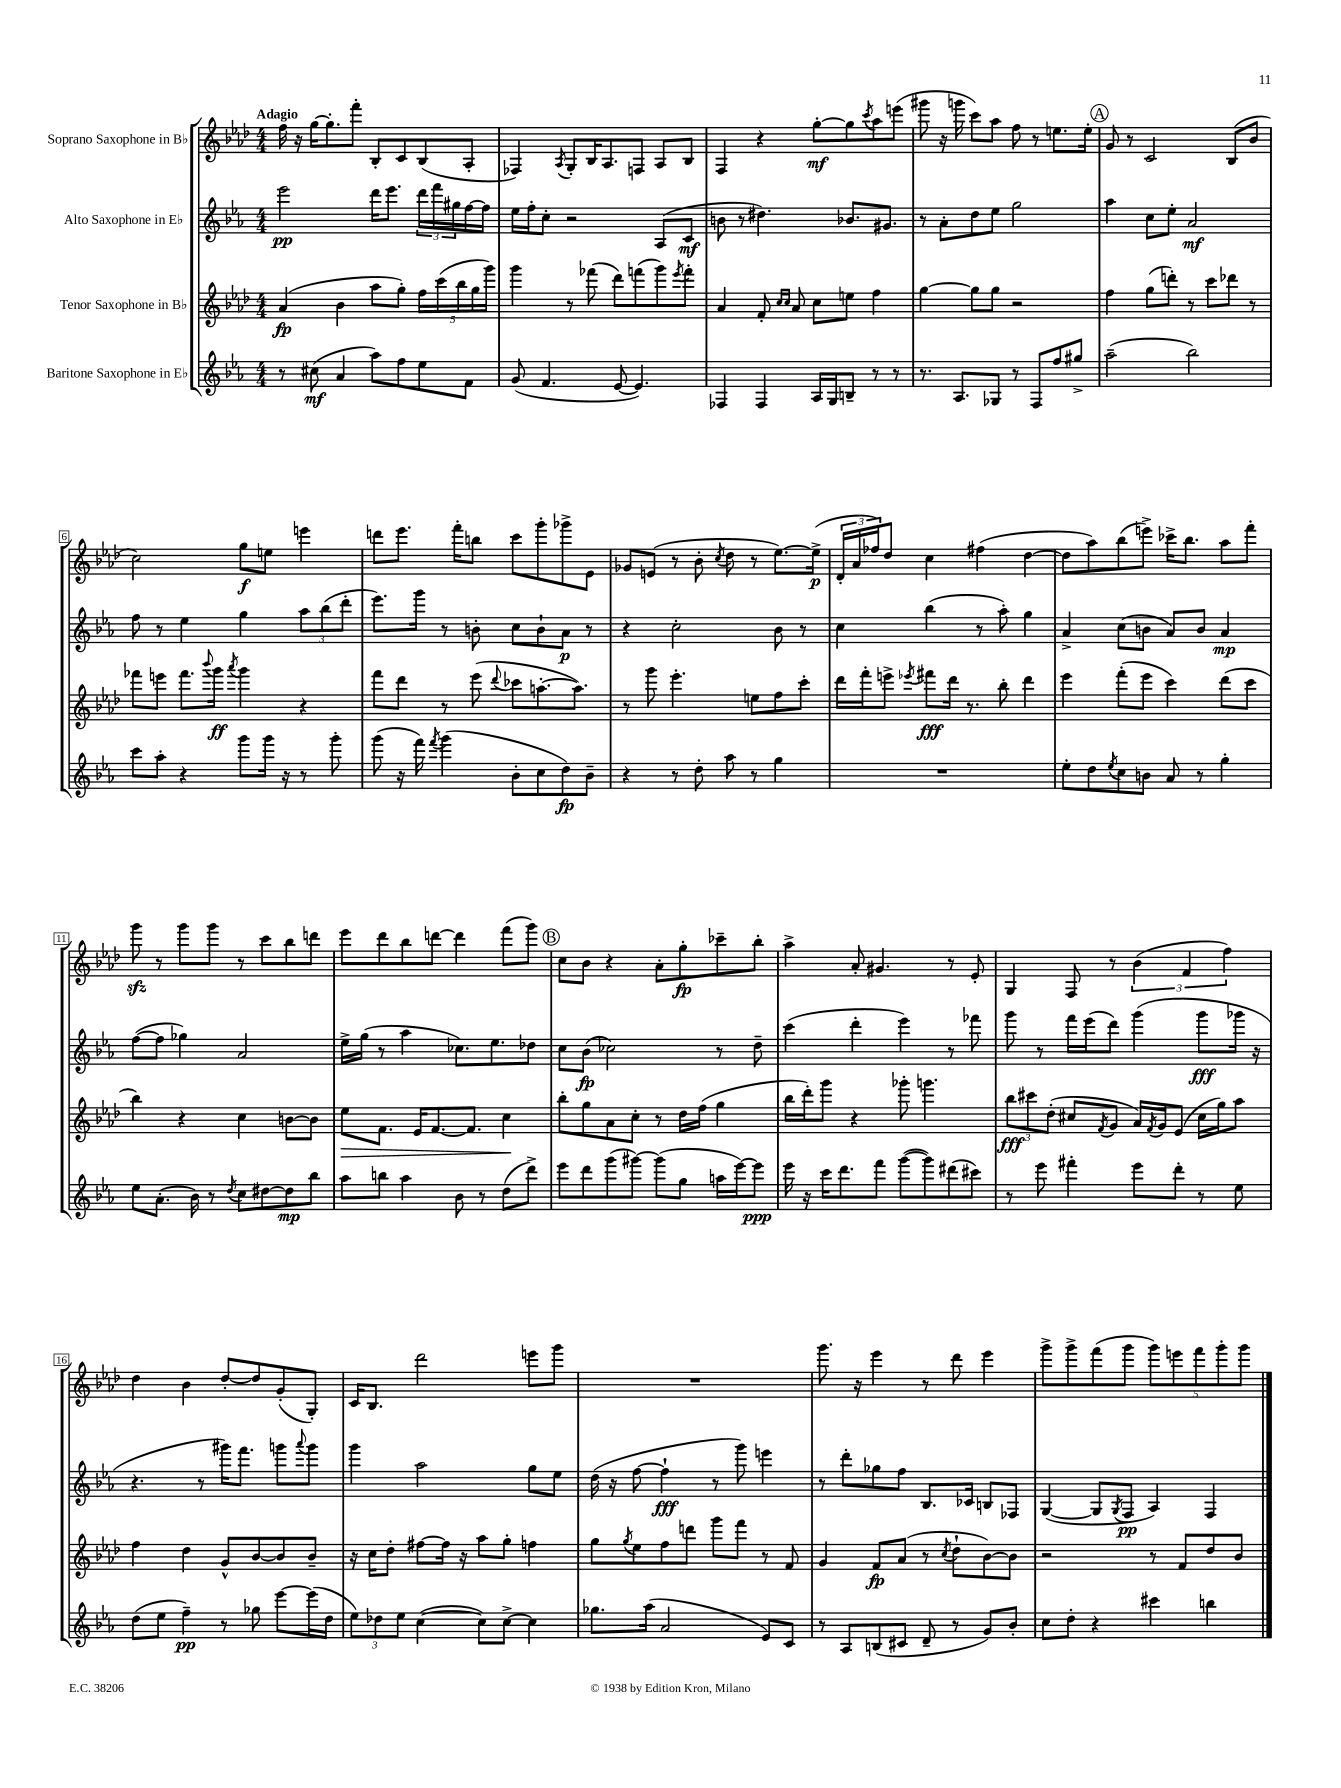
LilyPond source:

<<
\new StaffGroup <<
\new Staff = "s0" \with { instrumentName = "Soprano Saxophone in Bb" } {
    \clef treble \key aes \major \numericTimeSignature \time 4/4 \tempo "Adagio"
    f''16 r16 g''16~ g''8.-. f'''8-. bes8-. c'8 bes8( aes8-. |
    fes4) \acciaccatura { aes8 } g8-. bes16 aes8. f8 aes8 bes8 |
    f4 r4 g''8~-.\mf g''8 \acciaccatura { c'''8 } aes''8 e'''8( |
    gis'''8 r16 g'''16 c'''8) aes''8 f''8 r8 e''8. e''16-. |
    \mark \markup { \circle "A" } g'8 r8 c'2 bes8( bes'8 |
    c''2) g''8\f e''8 e'''4 |
    d'''8 ees'''8. f'''16-. b''8 c'''8 g'''8-. ges'''8-> ees'8 |
    ges'8 e'8( r8 bes'8-. \acciaccatura { c''8 } des''8 r8 ees''8.~) ees''16->\p( |
    \tuplet 3/2 { des'16-. aes'16 fes''16) } des''8 c''4 fis''4( des''4~ |
    des''8 aes''8) bes''8( e'''8->) ces'''16-> bes''8. aes''8 f'''8-. |
    g'''8\sfz r8 g'''8 g'''8 r8 c'''8 bes''8 d'''8 |
    ees'''8 des'''8 bes''8 d'''8~ d'''4 f'''8( g'''8) |
    \mark \markup { \circle "B" } c''8 bes'8 r4 aes'8-. g''8-.\fp ces'''8-- bes''8-. |
    aes''4-> aes'8-. gis'4. r8 ees'8-. |
    g4 f8 r8 \tuplet 3/2 { bes'4( f'4 f''4) } |
    des''4 bes'4 des''8~-. des''8 g'8-.( g8-.) |
    c'16 bes8. des'''2 e'''8 g'''8 |
    R1 |
    g'''8. r16 ees'''4 r8 des'''8 ees'''4 |
    g'''8-> g'''8-> f'''8( g'''8 \tuplet 5/4 { g'''8) e'''8 f'''8 g'''8-. g'''8 } \bar "|." |
}
\new Staff = "s1" \with { instrumentName = "Alto Saxophone in Eb" } {
    \clef treble \key ees \major \numericTimeSignature \time 4/4
    ees'''2\pp d'''16 ees'''8. \tuplet 3/2 { d'''16 f'''16 gis''16 } f''16~ f''16 |
    ees''16 f''16-. c''8-. r2 aes8( c'8\mf |
    b'8 r8 dis''4.) bes'8. gis'8. |
    r8 aes'8-. d''8 ees''8 g''2 |
    \mark \markup { \circle "A" } aes''4 c''8 ees''8-. aes'2\mf |
    f''8 r8 ees''4 g''4 \tuplet 3/2 { aes''8 bes''8( d'''8-. } |
    ees'''8.) g'''16 r8 b'8-. c''8 b'8-! aes'8\p r8 |
    r4 c''2-. bes'8 r8 |
    c''4 bes''4( r8 aes''8-.) g''4 |
    aes'4-> c''8( b'8 aes'8) b'8 aes'4\mp |
    f''8~( f''8 ges''4) aes'2 |
    ees''16-> g''16( r8 aes''4 ces''8.) ees''8. des''8 |
    \mark \markup { \circle "B" } c''8 bes'8\fp( ces''2) r8 d''8-- |
    c'''4( d'''4-. ees'''4) r8 fes'''8 |
    g'''8 r8 f'''16 ees'''16( d'''8) g'''4( g'''8\fff ges'''16 r16 |
    r4. r8 gis'''16) f'''8. g'''8 \appoggiatura { aes'''8 } g'''8 |
    g'''4 aes''2 g''8 ees''8 |
    d''16( r16 f''8~ f''4-!\fff r8 g'''8) e'''4 |
    r8 d'''8-. ges''8 f''8 bes8. ces'16 b8 fes8 |
    g4~( g8 \acciaccatura { g8 } f8\pp aes4) f4 \bar "|." |
}
\new Staff = "s2" \with { instrumentName = "Tenor Saxophone in Bb" } {
    \clef treble \key aes \major \numericTimeSignature \time 4/4
    aes'4\fp( bes'4 aes''8 g''8-.) \tuplet 5/4 { f''16 c'''16( bes''16 g''16 g'''16) } |
    g'''4 r8 fes'''8( des'''8) f'''8( g'''8) \acciaccatura { ees'''8 } f'''8-. |
    aes'4 f'8-. \grace { c''16 c''16 } aes'8 c''8 e''8 f''4 |
    g''4~ g''8 g''8 r2 |
    \mark \markup { \circle "A" } f''4 g''8( d'''8-.) r8 c'''8 des'''8 r8 |
    fes'''8 e'''8 fes'''8. \appoggiatura { bes'''8 } g'''16\ff \acciaccatura { aes'''8 } g'''4 r4 |
    f'''8 des'''8 r8 ees'''8( \appoggiatura { des'''8 } ces'''8 a''8.~-. a''8.) |
    r8 g'''8 ees'''4.-. e''8 f''8 c'''8-. |
    des'''16 f'''16-. e'''8-> \acciaccatura { ees'''8 } fis'''8\fff des'''16 r8. bes''8-. des'''4 |
    ees'''4 f'''8-.( ees'''8 c'''4) des'''8( c'''8 |
    bes''4) r4 c''4 b'8~ b'8 |
    ees''8\> f'8. ees'16 f'8.~ f'8. c''4\! |
    \mark \markup { \circle "B" } bes''8-. g''8 aes'8 c''8-. r8 des''16 f''16( g''4 |
    bes''16 des'''16-.) g'''8 r4 ges'''8-. g'''4. |
    \tuplet 3/2 { bes''8\fff cis'''8 des''8-.( } cis''8 \acciaccatura { f'8 } g'8 aes'16) \acciaccatura { f'8 } g'16 ees'8( cis''16 g''16) aes''8 |
    f''4 des''4 g'8-^ bes'8~ bes'8 bes'8-- |
    r16 c''16 des''8-. fis''8~ fis''16 r16 aes''8 g''8-. f''4 |
    g''8 \acciaccatura { g''8 } ees''8 f''8 d'''8 g'''8 f'''8 r8 f'8 |
    g'4 f'8\fp aes'8( r8 \acciaccatura { c''8 } des''8-! bes'8~) bes'8 |
    r2 r8 f'8 des''8 bes'8 \bar "|." |
}
\new Staff = "s3" \with { instrumentName = "Baritone Saxophone in Eb" } {
    \clef treble \key ees \major \numericTimeSignature \time 4/4
    r8 cis''8\mf( aes'4 aes''8) f''8 ees''8 f'8 |
    g'8( f'4. ees'8~ ees'4.) |
    fes4 fes4 aes16 g16 b8-- r8 r8 |
    r8. aes8. ges8 r8 f8 f''8 gis''8-> |
    \mark \markup { \circle "A" } aes''2--( bes''2) |
    c'''8 aes''8-. r4 g'''8 g'''16 r16 r8 g'''8-. |
    g'''8( r16 f'''16) \acciaccatura { f'''8 } g'''4( bes'8-. c''8 d''8\fp) bes'8-- |
    r4 r8 d''8-. aes''8 r8 g''4 |
    R1 |
    ees''8-. d''8 \acciaccatura { ees''8 } c''8 b'8 aes'8 r8 g''4-. |
    ees''8 aes'8.-.( bes'16) r8 \acciaccatura { d''8 } c''8 dis''8~ dis''8\mp bes''8 |
    aes''8 b''8 aes''4 bes'8 r8 d''8( d'''8->) |
    \mark \markup { \circle "B" } ees'''8 d'''8 g'''8( gis'''8~) gis'''8( g''8 a''16 ees'''16~) ees'''8\ppp |
    ees'''16 r16 c'''16 d'''8. f'''8 g'''8~( g'''8) dis'''8( cis'''8) |
    r8 ees'''8 fis'''4-. ees'''8 d'''8-. r8 ees''8 |
    d''8( ees''8 f''4--\pp) r8 ges''8 ees'''8~ ees'''16( d''16 |
    \tuplet 3/2 { ees''8) des''8 ees''8 } c''4~( c''8) c''8~-> c''4 |
    ges''8. aes''16( aes'2 ees'8) c'8 |
    r8 aes8 b8( cis'8 d'8-- r8 g'8) bes'8-. |
    c''8 d''8-. r4 cis'''4 b''4 \bar "|." |
}
>>
>>
\layout { \context { \Score \override BarNumber.stencil = #(make-stencil-boxer 0.1 0.3 ly:text-interface::print) } }
